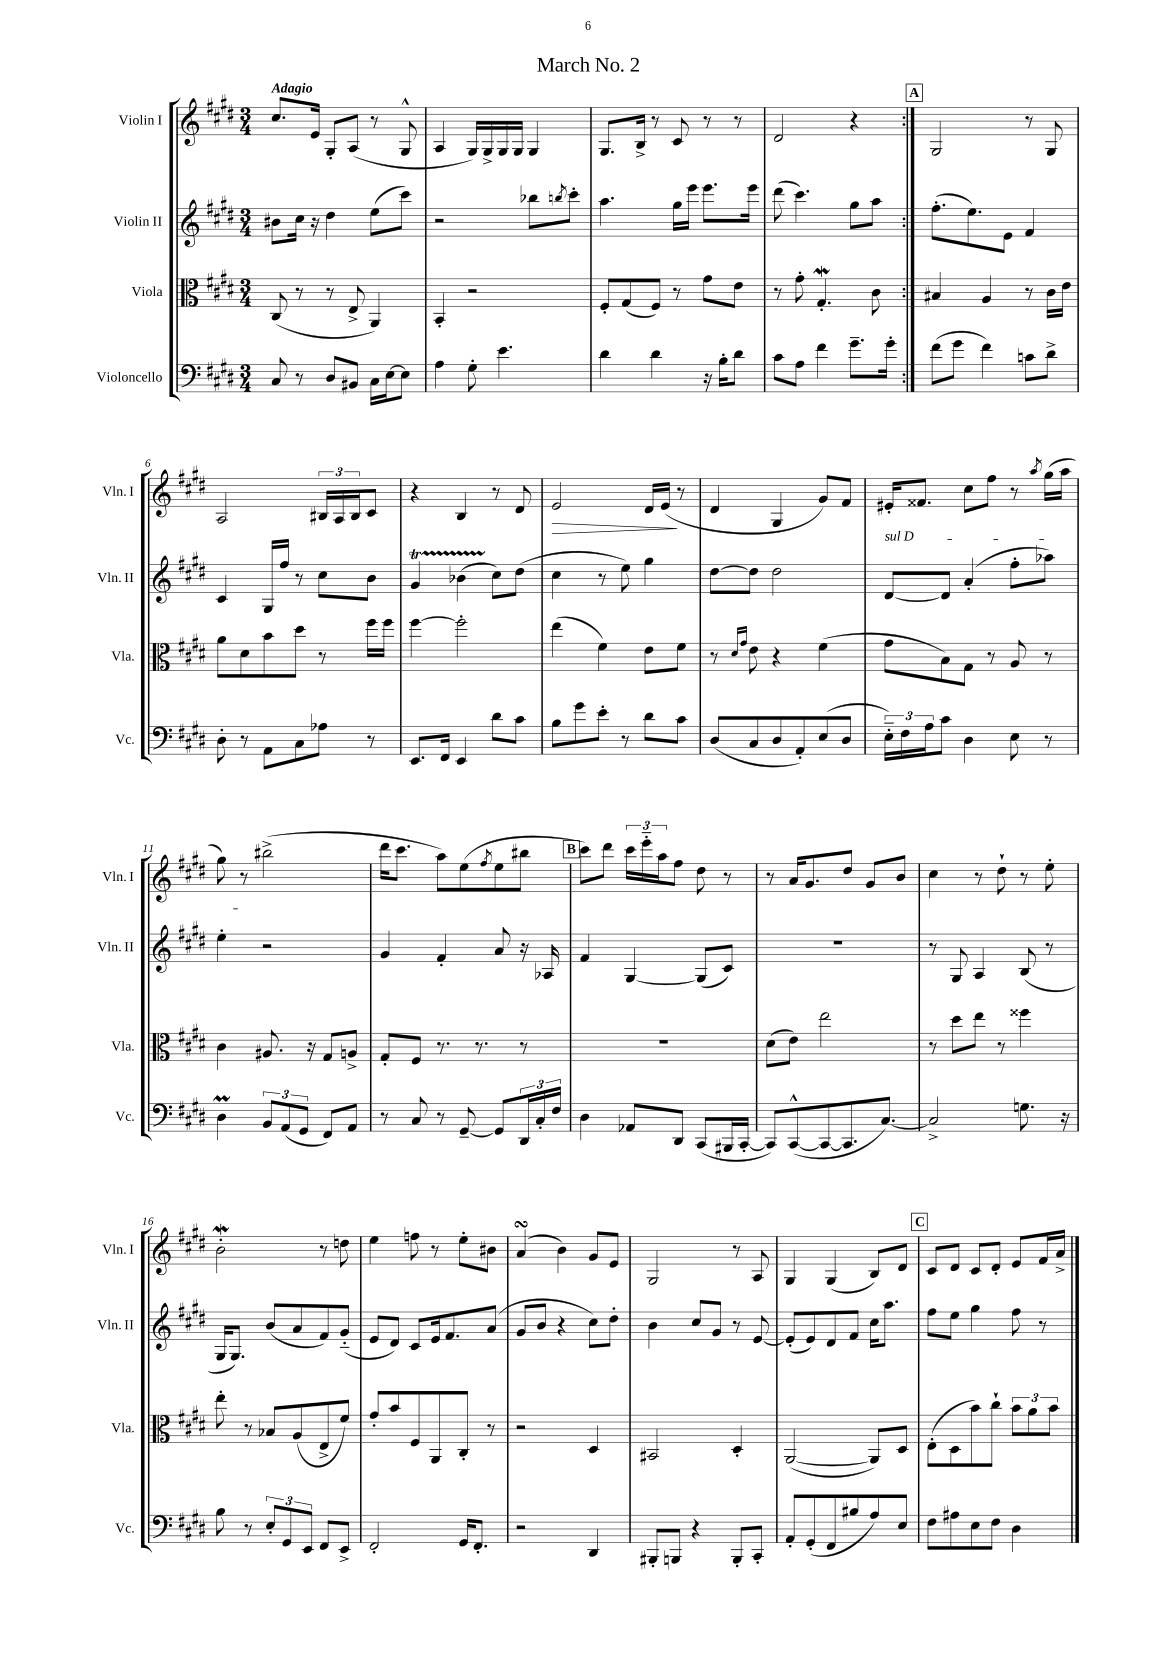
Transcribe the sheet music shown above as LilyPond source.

\header { title = "March No. 2" }
<<
\new StaffGroup <<
\new Staff = "s0" \with { instrumentName = "Violin I" shortInstrumentName = "Vln. I" } {
    \clef treble \key e \major \numericTimeSignature \time 3/4 \tempo "Adagio"
    \repeat volta 2 { cis''8. e'16 gis8-. a8( r8 gis8-^ |
    a4 gis16) gis16-> gis16 gis16 gis4 |
    gis8. b16-> r8 cis'8 r8 r8 |
    dis'2 r4 | }
    \mark \markup { \box "A" } gis2 r8 gis8 |
    a2 \tuplet 3/2 { bis16 a16 bis16 } cis'8 |
    r4 b4 r8 dis'8 |
    e'2\> dis'16 e'16\!( r8 |
    dis'4 gis4 gis'8) fis'8 |
    eis'16-. fisis'8. cis''8 fis''8 r8 \acciaccatura { a''8 } gis''16( a''16 |
    gis''8) r8 bis''2->( |
    dis'''16 cis'''8. a''8) e''8( \acciaccatura { fis''8 } e''8 bis''8 |
    \mark \markup { \box "B" } cis'''8) dis'''8 \tuplet 3/2 { cis'''16 e'''16-_ a''16 } fis''8 dis''8 r8 |
    r8 a'16 gis'8. dis''8 gis'8 b'8 |
    cis''4 r8 dis''8-! r8 e''8-. |
    b'2-.\mordent r8 d''8 |
    e''4 f''8 r8 e''8-. bis'8 |
    a'4\turn( b'4) gis'8 e'8 |
    gis2 r8 a8 |
    gis4 gis4( b8) dis'8 |
    \mark \markup { \box "C" } cis'8 dis'8 cis'8 dis'8-. e'8 fis'16 a'16-> \bar "|." |
}
\new Staff = "s1" \with { instrumentName = "Violin II" shortInstrumentName = "Vln. II" } {
    \clef treble \key e \major \numericTimeSignature \time 3/4
    \repeat volta 2 { bis'8 cis''16 r16 dis''4 e''8( cis'''8) |
    r2 bes''8 \acciaccatura { b''8 } cis'''8-. |
    a''4. gis''16 e'''16 e'''8. e'''16 |
    dis'''8( cis'''4.) gis''8 a''8 | }
    \mark \markup { \box "A" } fis''8.-.( e''8.) e'8 fis'4 |
    cis'4 gis16 fis''16 r8 cis''8 b'8 |
    gis'4\startTrillSpan bes'4( cis''8\stopTrillSpan) dis''8( |
    cis''4 r8 e''8) gis''4 |
    dis''8~ dis''8 dis''2 |
    \once \override TextSpanner.bound-details.left.text = \markup { \italic "sul D" } dis'8~\startTextSpan dis'8 a'4-.( fis''8-. aes''8) |
    e''4-.\stopTextSpan r2 |
    gis'4 fis'4-. a'8 r16 aes16 |
    \mark \markup { \box "B" } fis'4 gis4~ gis8( cis'8) |
    R2. |
    r8 gis8 a4 b8( r8 |
    gis16 gis8.) b'8( a'8 fis'8) gis'8-_( |
    e'8 dis'8) cis'8 e'16 fis'8. a'8( |
    gis'8 b'8 r4 cis''8) dis''8-. |
    b'4 cis''8 gis'8 r8 e'8~ |
    e'8-.( e'8) dis'8 fis'8 cis''16 a''8. |
    \mark \markup { \box "C" } fis''8 e''8 gis''4 fis''8 r8 \bar "|." |
}
\new Staff = "s2" \with { instrumentName = "Viola" shortInstrumentName = "Vla." } {
    \clef alto \key e \major \numericTimeSignature \time 3/4
    \repeat volta 2 { cis8( r8 r8 e8-> a,4) |
    b,4-. r2 |
    fis8-. gis8( fis8) r8 gis'8 e'8 |
    r8 gis'8-. gis4.-.\mordent cis'8 | }
    \mark \markup { \box "A" } bis4 a4 r8 cis'16 e'16 |
    a'8 dis'8 b'8 dis''8 r8 fis''16 fis''16 |
    fis''4~ fis''2-. |
    e''4( fis'4) e'8 fis'8 |
    r8 \grace { dis'16 gis'16 } e'8 r4 fis'4( |
    gis'8 b8) gis8 r8 a8 r8 |
    cis'4 ais8. r16 gis8 a8-> |
    gis8-. fis8 r8. r8. r8 |
    \mark \markup { \box "B" } R2. |
    dis'8( e'8) e''2 |
    r8 dis''8 e''8 r8 fisis''4 |
    e''8-. r8 bes8 a8( e8-> fis'8) |
    gis'8-. b'8 fis8 a,8 cis8-. r8 |
    r2 dis4 |
    bis,2 dis4-. |
    a,2~( a,8) dis8 |
    \mark \markup { \box "C" } e8-.( dis8 b'8) cis''8-! \tuplet 3/2 { b'8 a'8 b'8 } \bar "|." |
}
\new Staff = "s3" \with { instrumentName = "Violoncello" shortInstrumentName = "Vc." } {
    \clef bass \key e \major \numericTimeSignature \time 3/4
    \repeat volta 2 { cis8 r8 dis8 bis,8 cis16 e16~ e8 |
    a4 gis8-. e'4. |
    dis'4 dis'4 r16 b16-. dis'8 |
    cis'8 a8 fis'4 gis'8.-- gis'16-. | }
    \mark \markup { \box "A" } fis'8( gis'8 fis'4) c'8 dis'8-> |
    dis8-. r8 a,8 cis8 aes8 r8 |
    e,8. fis,16 e,4 dis'8 cis'8 |
    b8 gis'8 e'8-. r8 dis'8 cis'8 |
    dis8( cis8 dis8 a,8-.) e8( dis8 |
    \tuplet 3/2 { e16-_) fis16 a16 } cis'8 dis4 e8 r8 |
    dis4\prall \tuplet 3/2 { b,8 a,8( gis,8 } fis,8) a,8 |
    r8 cis8 r8 gis,8~-- gis,8 \tuplet 3/2 { dis,16 cis16-. fis16 } |
    \mark \markup { \box "B" } dis4 aes,8 dis,8 cis,8( bis,,16 cis,16~-. |
    cis,8) cis,8~-^( cis,8~ cis,8. cis8.~) |
    cis2-> g8. r16 |
    b8 r8 \tuplet 3/2 { e8-. gis,8 e,8 } fis,8 e,8-> |
    fis,2-. gis,16 fis,8.-. |
    r2 dis,4 |
    bis,,8-. b,,8 r4 b,,8-. cis,8-. |
    a,8-. gis,8-.( fis,8 bis8 a8) e8 |
    \mark \markup { \box "C" } fis8 ais8 e8 fis8 dis4 \bar "|." |
}
>>
>>
